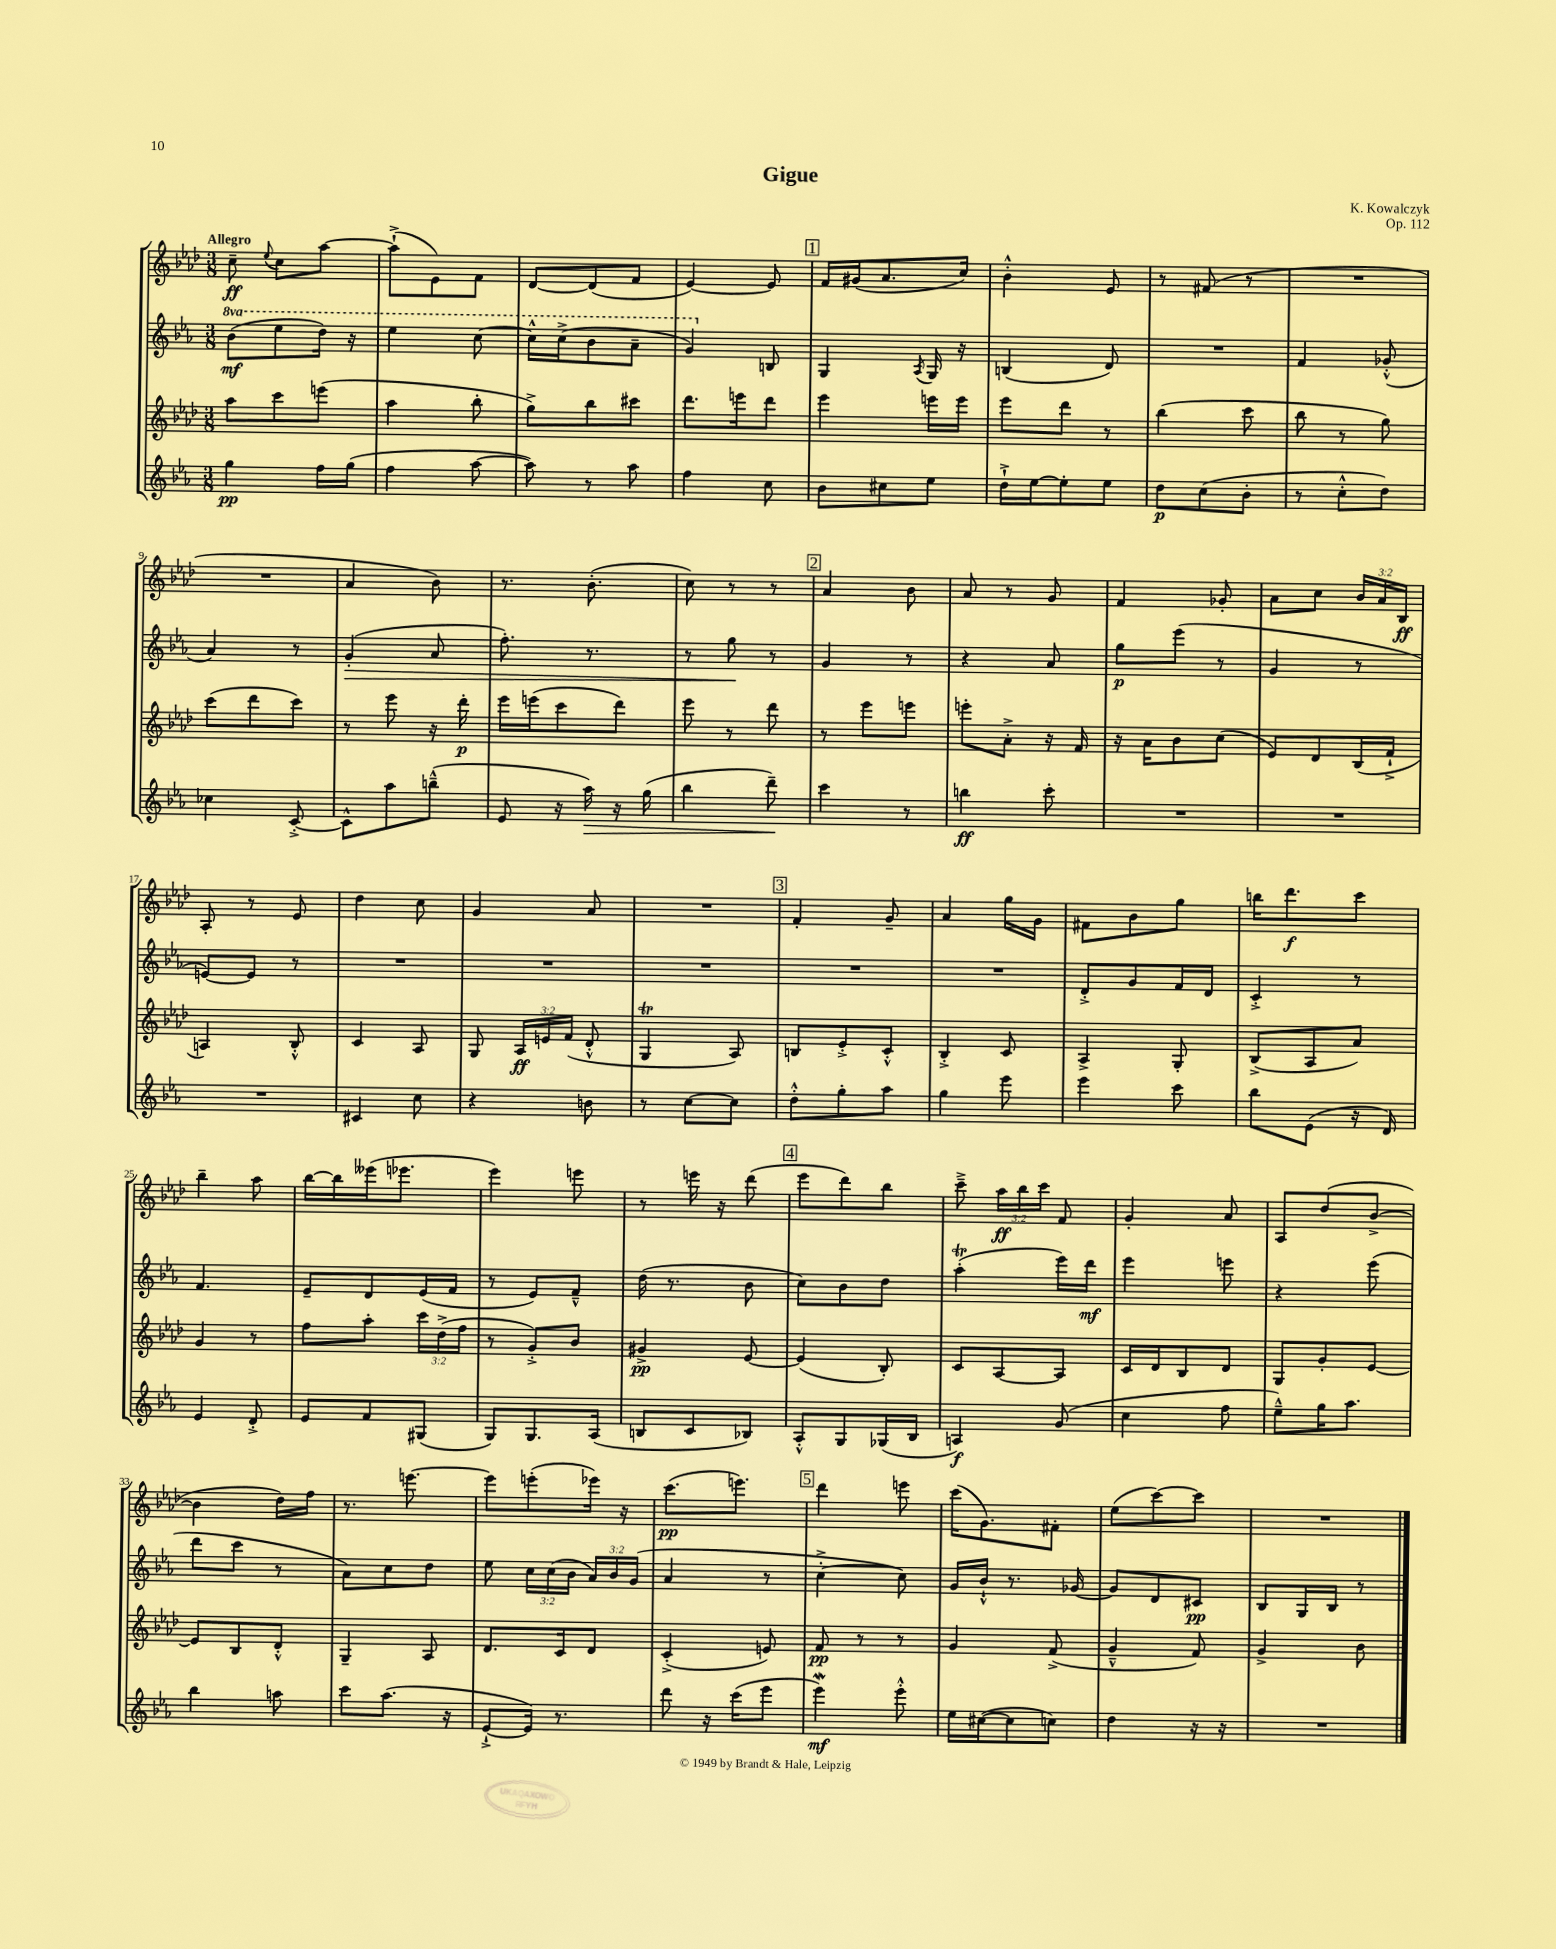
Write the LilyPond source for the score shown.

\header { title = "Gigue" composer = "K. Kowalczyk" opus = "Op. 112" }
<<
\new StaffGroup <<
\new Staff = "s0" {
    \clef treble \key aes \major \numericTimeSignature \time 3/8 \override Staff.TupletNumber.text = #tuplet-number::calc-fraction-text \tempo "Allegro"
    \autoBeamOff c''8--\ff \appoggiatura { ees''8 } c''8[ aes''8]~ |
    aes''8[-!->( ees'8) f'8] |
    des'8[~ des'8( f'8] |
    ees'4~) ees'8 |
    \mark \markup { \box "1" } f'16[ gis'16( aes'8. c''16]) |
    bes'4-.-^ ees'8 |
    r8 fis'8( r8 |
    R4. |
    R4. |
    aes'4 bes'8) |
    r8. bes'8.-.( |
    c''8) r8 r8 |
    \mark \markup { \box "2" } aes'4 bes'8 |
    aes'8 r8 g'8 |
    f'4 ges'8-. |
    aes'8[ c''8] \tuplet 3/2 { bes'16[ aes'16 bes16]\ff } |
    aes8-. r8 ees'8 |
    des''4 c''8 |
    g'4 aes'8 |
    R4. |
    \mark \markup { \box "3" } f'4-. g'8-- |
    aes'4 g''16[ g'16] |
    fis'8[ bes'8 g''8] |
    b''16[ des'''8.\f c'''8] |
    bes''4-- aes''8 |
    bes''16[~ bes''16 eeses'''16( ees'''8.] |
    ees'''4) e'''8 |
    r8 e'''16 r16 des'''8( |
    \mark \markup { \box "4" } ees'''8[ des'''8) bes''8] |
    c'''8---> \tuplet 3/2 { aes''16[\ff bes''16 c'''16] } f'8 |
    g'4-. aes'8 |
    aes8[ des''8( bes'8]~-> |
    bes'4 des''16[) f''16] |
    r8. e'''8.~ |
    e'''8[ e'''8-.( ees'''16]) r16 |
    c'''8.[\pp( e'''8.]) |
    \mark \markup { \box "5" } des'''4 e'''8 |
    c'''16[( g'8.) fis'8]-. |
    ees''8[( c'''8~) c'''8] |
    R4. \bar "|." |
}
\new Staff = "s1" {
    \clef treble \key ees \major \numericTimeSignature \time 3/8 \override Staff.TupletNumber.text = #tuplet-number::calc-fraction-text \set Staff.ottavationMarkups = #ottavation-simple-ordinals
    \autoBeamOff \ottava #1 bes''8[\mf( ees'''8 d'''16]) r16 |
    ees'''4 c'''8~ |
    c'''16[-^ c'''16->( bes''8 aes''8]-- |
    g''4) \ottava #0 b8 |
    \mark \markup { \box "1" } g4 \acciaccatura { aes8 } g16 r16 |
    b4( d'8) |
    R4. |
    f'4 ges'8-.-^( |
    aes'4) r8 |
    g'4-.\>( aes'8 |
    f''8.-.) r8. |
    r8 g''8\! r8 |
    \mark \markup { \box "2" } g'4 r8 |
    r4 aes'8 |
    g''8[\p ees'''8]( r8 |
    g'4 r8 |
    e'8[~) e'8] r8 |
    R4. |
    R4. |
    R4. |
    \mark \markup { \box "3" } R4. |
    R4. |
    d'8[-.-> g'8 f'16 d'16] |
    c'4-.-> r8 |
    f'4. |
    ees'8[-- d'8 ees'16( f'16] |
    r8 ees'8[) f'8]---^ |
    d''16( r8. bes'8 |
    \mark \markup { \box "4" } c''8[) bes'8 d''8] |
    aes''4-.\trill( ees'''16[) d'''16]\mf |
    ees'''4 e'''8 |
    r4 ees'''8( |
    d'''8[ c'''8] r8 |
    aes'8[) c''8 d''8] |
    ees''8 \tuplet 3/2 { c''16[ c''16( bes'16] } \tuplet 3/2 { aes'16[) bes'16 g'16]( } |
    aes'4 r8 |
    \mark \markup { \box "5" } c''4~-.-> c''8) |
    g'16[ bes'16]-!-^ r8. ges'16~ |
    ges'8[ d'8 cis'8]\pp |
    bes8[ g16 bes16] r8 \bar "|." |
}
\new Staff = "s2" {
    \clef treble \key aes \major \numericTimeSignature \time 3/8 \override Staff.TupletNumber.text = #tuplet-number::calc-fraction-text
    \autoBeamOff aes''8[ c'''8 e'''8]( |
    aes''4 bes''8-. |
    g''8[->) bes''8 cis'''8] |
    des'''8.[ e'''16 des'''8] |
    \mark \markup { \box "1" } ees'''4 e'''16[ e'''16] |
    ees'''8[ des'''8] r8 |
    bes''4( c'''8 |
    bes''8 r8 g''8) |
    c'''8[( des'''8 c'''8]) |
    r8 ees'''8 r16 des'''16-.\p |
    ees'''16[ e'''16( c'''8 des'''8]) |
    ees'''8 r8 des'''8 |
    \mark \markup { \box "2" } r8 ees'''8[ e'''8] |
    e'''8[-. aes'8]-.-> r16 f'16 |
    r16 aes'16[ bes'8 c''8]( |
    ees'8[) des'8 bes16( f'16]-!-> |
    a4) bes8-.-^ |
    c'4 aes8 |
    g8 \tuplet 3/2 { aes16[\ff e'16 f'16]( } des'8-.-^ |
    g4\trill aes8) |
    \mark \markup { \box "3" } b8[ ees'8-.-> c'8]-.-^ |
    bes4-.-> c'8 |
    aes4-> g8-. |
    bes8[->( aes8 aes'8]) |
    g'4 r8 |
    f''8[ aes''8]-. \tuplet 3/2 { c'''16[ des''16->( f''16] } |
    r8 g'8[-.->) bes'8] |
    gis'4->\pp ees'8~ |
    \mark \markup { \box "4" } ees'4( bes8-.) |
    c'8[ aes8~ aes8] |
    c'16[ des'16 bes8 des'8] |
    g8[ g'8-. ees'8]~ |
    ees'8[ bes8 des'8]-.-^ |
    g4-- aes8 |
    des'8.[ c'16 des'8] |
    c'4-.->( e'8) |
    \mark \markup { \box "5" } f'8\pp r8 r8 |
    g'4 f'8->( |
    g'4---^ f'8) |
    g'4-> bes'8 \bar "|." |
}
\new Staff = "s3" {
    \clef treble \key ees \major \numericTimeSignature \time 3/8
    \autoBeamOff g''4\pp f''16[ g''16]( |
    f''4 aes''8~ |
    aes''8) r8 aes''8 |
    f''4 c''8 |
    \mark \markup { \box "1" } bes'8[ cis''8 ees''8] |
    d''16[-!-> ees''16~ ees''8-. ees''8] |
    d''8[\p c''8( bes'8]-. |
    r8 c''8[-.-^ d''8]) |
    ces''4 c'8~-.-> |
    c'8[-^ aes''8 b''8]---^( |
    ees'8 r16 aes''16\>) r16 g''16( |
    bes''4 d'''8--\!) |
    \mark \markup { \box "2" } c'''4 r8 |
    b''4\ff c'''8-. |
    R4. |
    R4. |
    R4. |
    cis'4 c''8 |
    r4 b'8 |
    r8 c''8[~ c''8] |
    \mark \markup { \box "3" } d''8[-.-^ g''8-. aes''8] |
    g''4 ees'''8 |
    ees'''4 c'''8 |
    bes''8[ ees'8]( r16 d'16) |
    ees'4 d'8-.-> |
    ees'8[ f'8 gis8]( |
    g8[) g8. aes16]( |
    b8[ c'8 bes8]) |
    \mark \markup { \box "4" } aes8[-.-^ g8 ges16( bes16] |
    a4\f) g'8( |
    c''4 f''8 |
    ees''8[---^) g''16 aes''8.] |
    bes''4 a''8 |
    c'''8[ aes''8.]( r16 |
    ees'8[~-!-> ees'16]) r8. |
    d'''8 r16 c'''16[( ees'''8] |
    \mark \markup { \box "5" } ees'''4\mordent\mf) ees'''8-.-^ |
    ees''16[ cis''16~( cis''8 c''8]) |
    d''4 r16 r16 |
    R4. \bar "|." |
}
>>
>>
